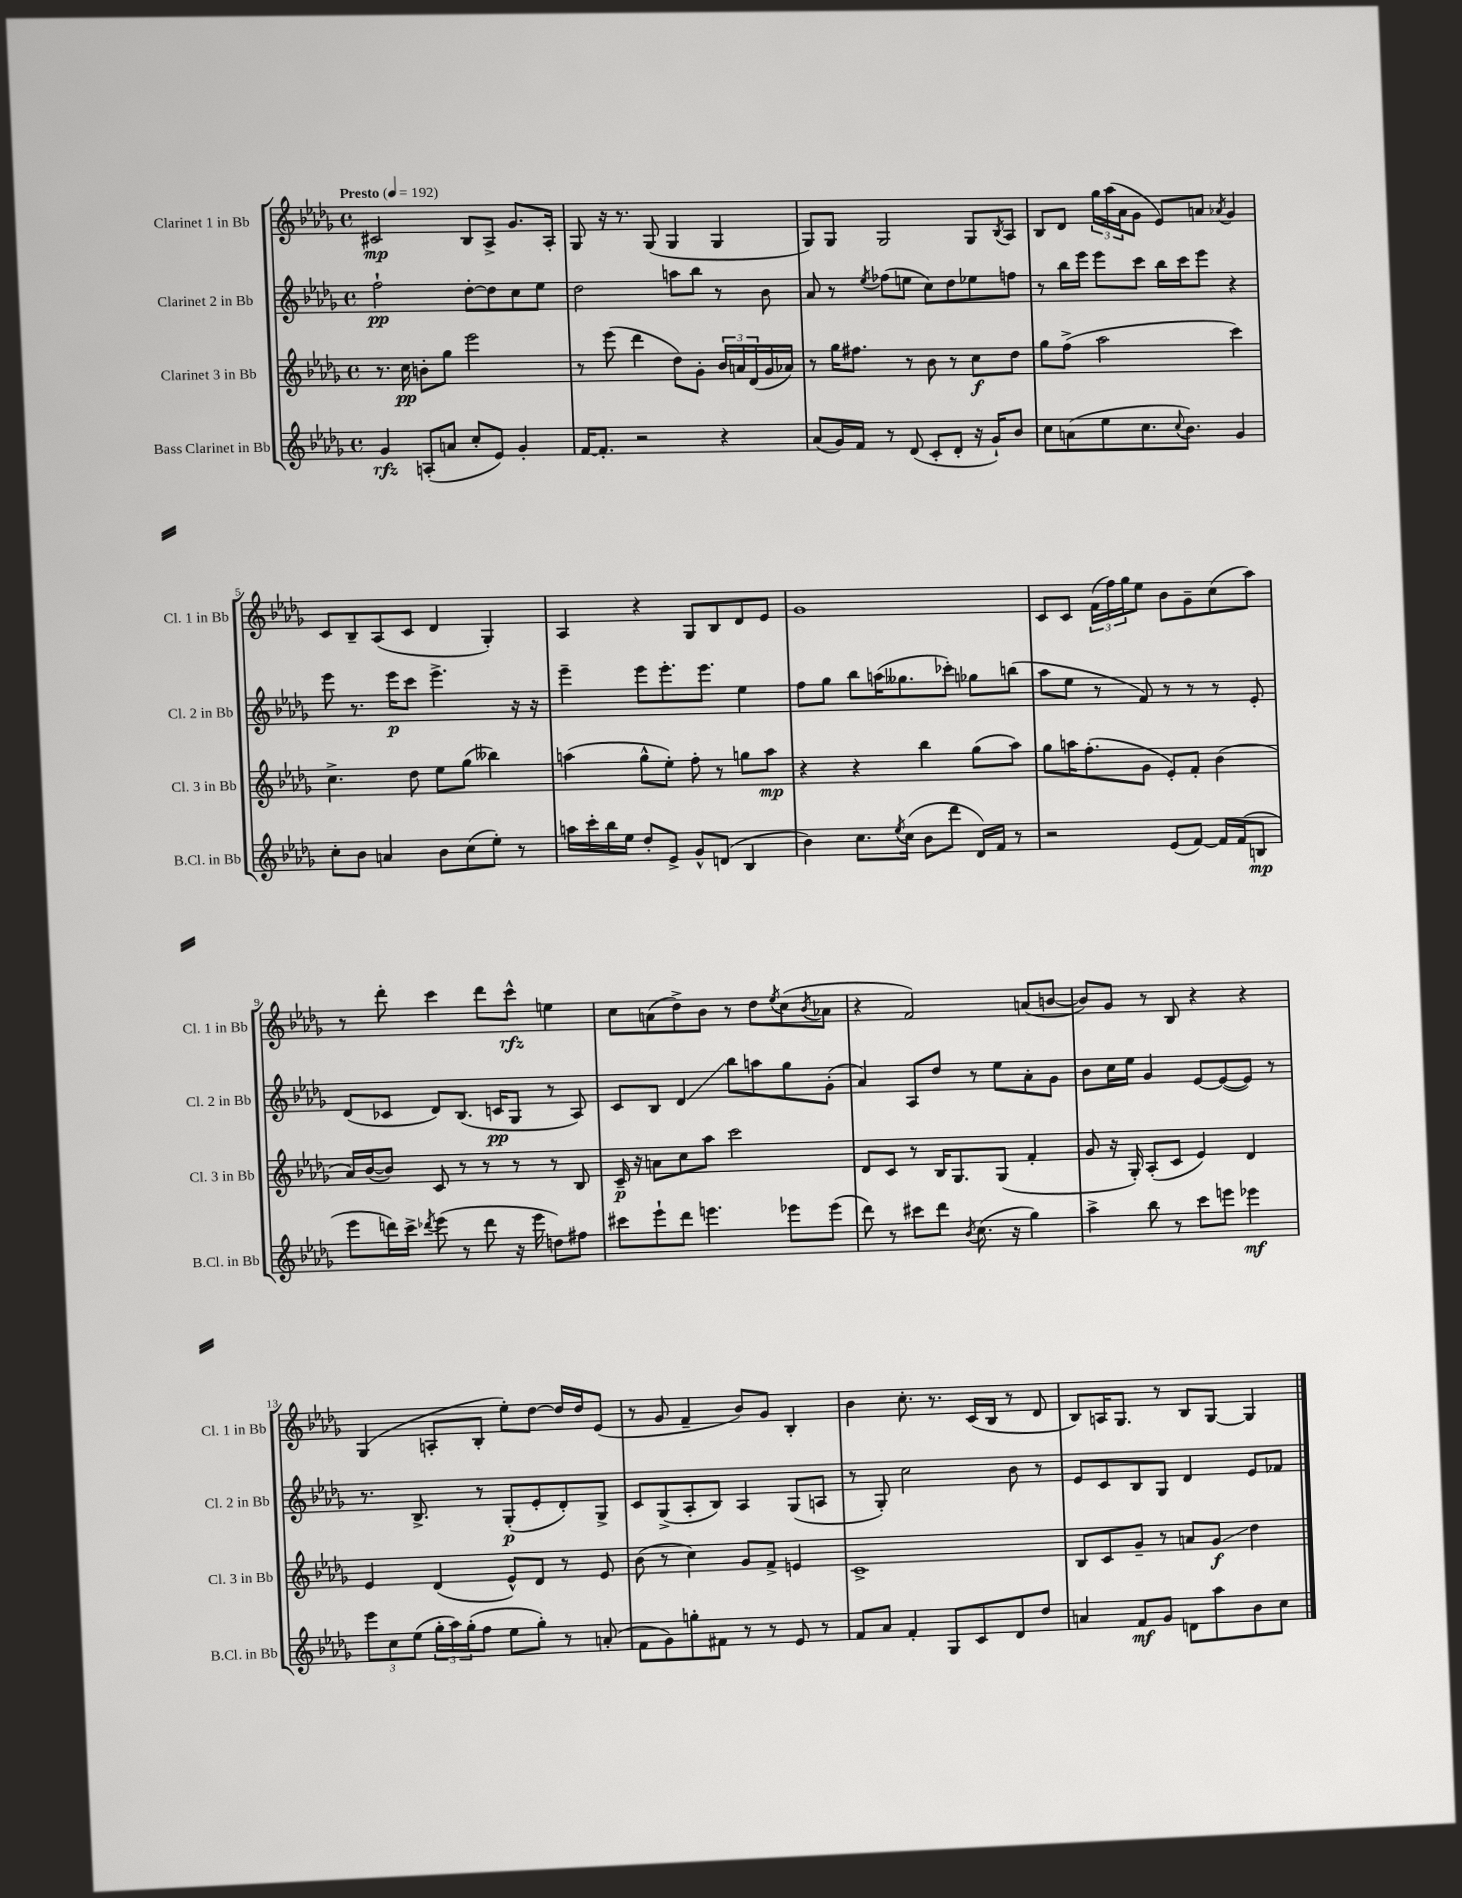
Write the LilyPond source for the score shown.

<<
\new StaffGroup <<
\new Staff = "s0" \with { instrumentName = "Clarinet 1 in Bb" shortInstrumentName = "Cl. 1 in Bb" } {
    \clef treble \key des \major \defaultTimeSignature \time 4/4 \tempo "Presto" 4 = 192
    cis'2\mp bes8 aes8-> ges'8. aes16-. |
    ges8 r16 r8. ges8( ges4 ges4 |
    ges8) ges8 ges2 ges8 \acciaccatura { bes8 } aes8 |
    bes8 des'8 \tuplet 3/2 { ges''16 aes''16( aes'16 } ges'8 ees'8) a'8 \acciaccatura { aes'8 } ges'4 |
    c'8 bes8-- aes8( c'8 des'4 ges4-.) |
    aes4 r4 ges8 bes8 des'8 ees'8 |
    ges'1 |
    c'8 c'8 \tuplet 3/2 { f'16( f''16) ges''16 } ees''8 bes'8 ges'8-- c''8( aes''8) |
    r8 des'''8-. c'''4 des'''8 c'''8-^\rfz e''4 |
    c''8 a'8( des''8->) bes'8 r8 des''8 \acciaccatura { ees''8 } c''8( \acciaccatura { bes'8 } aes'8 |
    r4 f'2) a'8( b'8~ |
    b'8) ges'8 r8 bes8 r4 r4 |
    ges4( a8-. bes8-. ees''8-.) des''8~ des''16 des''16 ees'8( |
    r8 ges'8 f'4-- bes'8) ges'8 bes4-. |
    bes'4 c''8.-. r8. c'16( bes16 r8 des'8 |
    bes8) a16 ges8. r8 bes8 ges8~ ges4 \bar "|." |
}
\new Staff = "s1" \with { instrumentName = "Clarinet 2 in Bb" shortInstrumentName = "Cl. 2 in Bb" } {
    \clef treble \key des \major \defaultTimeSignature \time 4/4
    f''2-!\pp des''8~-. des''8 c''8 ees''8 |
    des''2 a''8 bes''8 r8 bes'8 |
    aes'8 r8 \acciaccatura { ees''8 } fes''8( e''8 c''8) des''8 ees''8 f''8 |
    r8 bes''16 ees'''16 ees'''8 c'''8 bes''16 c'''16 ees'''8 r4 |
    ees'''8 r8. ees'''16\p c'''8 ees'''4.-> r16 r16 |
    ees'''4-- ees'''8 ees'''8.-. ees'''8. ees''4 |
    f''8 ges''8 bes''8 a''16( geses''8. ces'''8-.) ges''8 b''8( |
    aes''8 ees''8 r8 f'8) r8 r8 r8 ees'8-. |
    des'8( ces'8 des'8) bes8.( c'16\pp ges8 r8 aes8) |
    c'8 bes8 des'4\glissando bes''8 a''8 ges''8 ges'8-.( |
    aes'4) aes8 des''8 r8 ees''8 aes'8-. ges'8 |
    bes'8 c''16 ees''16 ges'4 ees'8~ ees'8~( ees'8) r8 |
    r8. bes8.-> r8 ges8-.\p( ees'8-. des'8-.) ges8-> |
    c'8 ges8->( aes8-. bes8) aes4 ges8( a8 |
    r8 ges8-.) c''2 bes'8 r8 |
    ees'8 c'8 bes8 ges8 des'4 ees'8 fes'8 \bar "|." |
}
\new Staff = "s2" \with { instrumentName = "Clarinet 3 in Bb" shortInstrumentName = "Cl. 3 in Bb" } {
    \clef treble \key des \major \defaultTimeSignature \time 4/4
    r8. c''16\pp b'8-. ges''8 ees'''2 |
    r8 ees'''8( des'''4 des''8) ges'8-. \tuplet 3/2 { bes'16 a'16 des'16( } ges'16 aes'16) |
    r8 ges''16 fis''8. r8 bes'8 r8 c''8\f des''8 |
    ges''8 f''8->( aes''2 c'''4) |
    c''4.-> des''8 ees''8 ges''8( beses''4) |
    a''4( ges''8-^ ees''8-.) f''8-. r8 g''8 a''8\mp |
    r4 r4 bes''4 ges''8( aes''8) |
    ges''8 a''16 f''8.-.( ges'8 ees'8-.) f'8-. bes'4( |
    aes'16) bes'16~( bes'8) c'8 r8 r8 r8 r8 bes8 |
    c'16--\p r16 a'8 c''8 aes''8 c'''2 |
    des'8 c'8 r8 bes16 ges8. ges8( f'4-. |
    ges'8 r16 ges16-.) aes8-.( c'8 ees'4) des'4 |
    ees'4 des'4( ees'8-^) des'8 r8 ees'8 |
    bes'8( r8 c''4) ges'8 f'8-> e'4 |
    c'1-> |
    bes8 c'8 ges'8-- r8 a'8 ges'8\glissando\f des''4 \bar "|." |
}
\new Staff = "s3" \with { instrumentName = "Bass Clarinet in Bb" shortInstrumentName = "B.Cl. in Bb" } {
    \clef treble \key des \major \defaultTimeSignature \time 4/4
    ges'4\rfz a8-.( a'8 c''8-. ees'8) ges'4-. |
    f'16~ f'8.-. r2 r4 |
    aes'8( ges'16) f'16 r8 des'8( c'8-. des'8-. r16 ges'16-!) bes'8 |
    c''8 a'8( ees''8 c''8. \appoggiatura { c''8 } bes'8.) ges'4 |
    c''8-. bes'8 a'4 bes'8 c''8( ees''8-.) r8 |
    a''16 c'''16-. bes''16 ees''16 des''8-. ees'8-> ges'8-^ d'8( bes4 |
    bes'4) c''8. \acciaccatura { ees''8 } c''16( bes'8 des'''8 des'16) f'16 r8 |
    r2 ees'8( f'8~) f'16 f'16( b8\mp |
    ees'''8 d'''16) c'''16-> \acciaccatura { des'''8 } ees'''8( r8 des'''8 r16 ees'''16 d''8) fis''8 |
    cis'''8 ees'''8-! des'''8 e'''4. ees'''8 ees'''8( |
    des'''8) r8 cis'''8 des'''8 \acciaccatura { bes'8 } c''8.( r16 ges''4) |
    aes''4-> bes''8 r8 c'''8 e'''8 ees'''4\mf |
    \tuplet 3/2 { ees'''8 c''8 ees''8( } \tuplet 3/2 { ges''16-. aes''16) ges''16-.( } f''8 ees''8 ges''8-.) r8 a'8-.( |
    f'8 ges'8) g''8-. fis'8 r8 r8 ees'8 r8 |
    f'8 aes'8 f'4-. ges8 c'8 des'8 des''8 |
    a'4 f'8\mf ges'8 d'8 aes''8 bes'8 c''8 \bar "|." |
}
>>
>>
